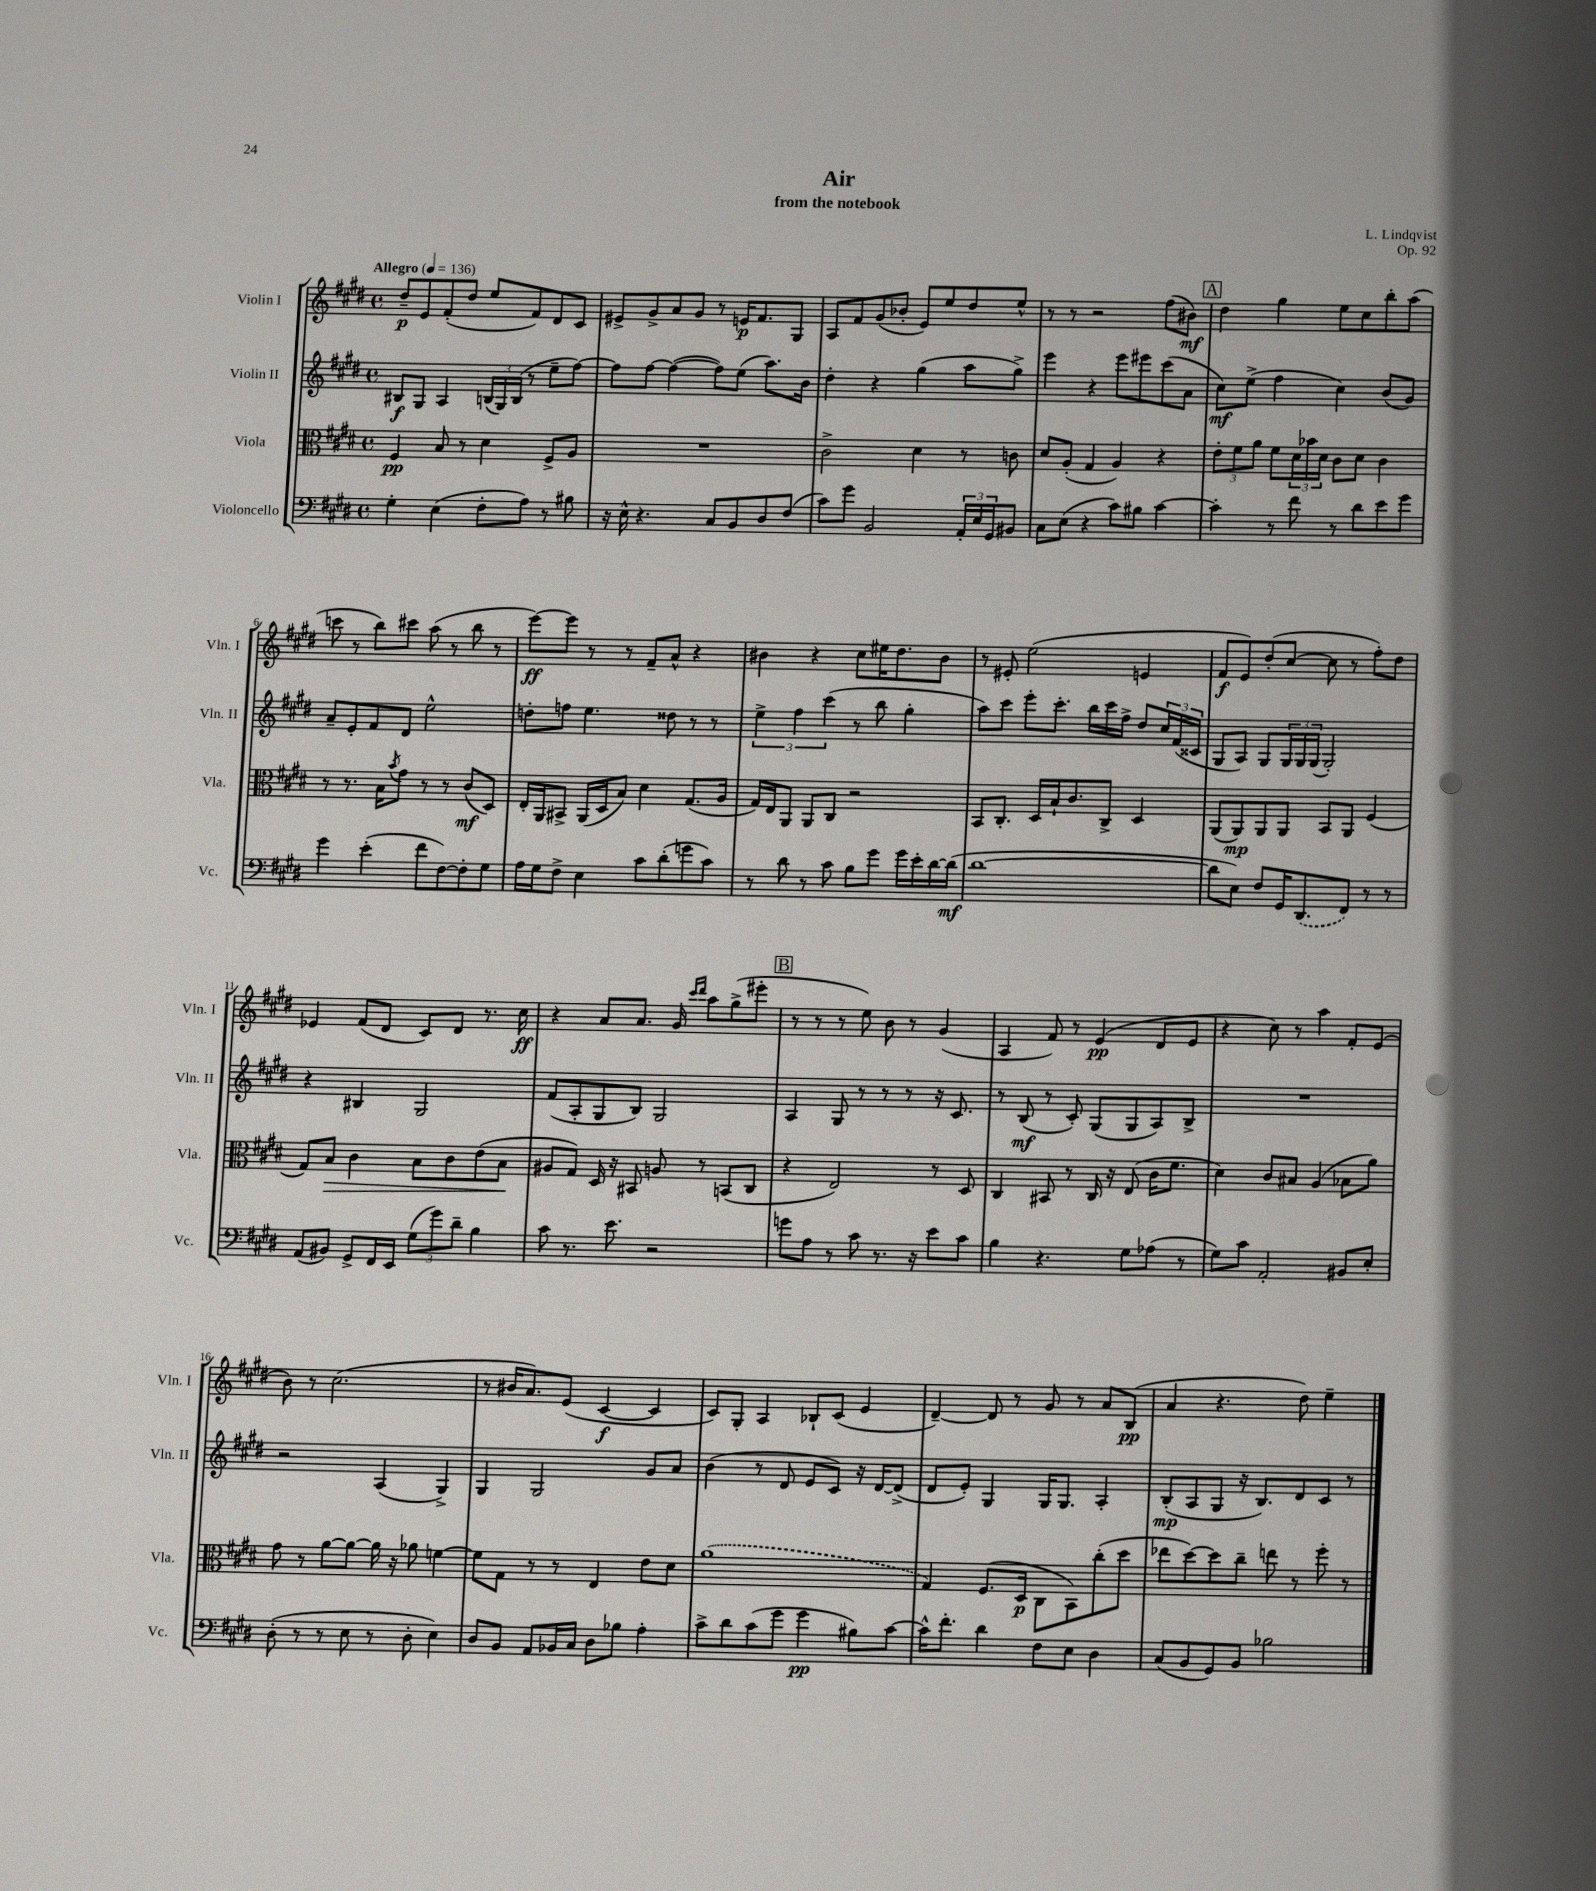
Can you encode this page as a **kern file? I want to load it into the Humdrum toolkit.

**kern	**kern	**kern	**kern
*staff4	*staff3	*staff2	*staff1
*clefF4	*clefC3	*clefG2	*clefG2
*k[f#c#g#d#]	*k[f#c#g#d#]	*k[f#c#g#d#]	*k[f#c#g#d#]
*M4/4	*M4/4	*M4/4	*M4/4
*met(c)	*met(c)	*met(c)	*met(c)
*MM136	*MM136	*MM136	*MM136
4G#'\	4F#/	8B#/L	8dd#~/L
.	.	8G#/J	8e/
(4E\	8B/	4A/	(8f#'/
.	8r	.	8dd#/J
8F#'\L	4d#\	(24B/LL	8ee/L
.	.	24G#/)	.
.	.	(24B/JJ	.
8A\J)	.	8r	8f#/)
8r	8F#^/L	8ee~\L	8d#/
8B#\	8A/J	[8ff#\J)	8c#/J
=	=	=	=
16r	1r	8ff#\]L	8e#^/L
16E^^\	.	.	.
4.r	.	[8ff#\J	8g#^/
.	.	(4ff#\_	8a/
.	.	.	8g#/J
8C#/L	.	8ff#\]L)	8r
8BB/	.	(8ee\J	16e/LK
.	.	.	8.f#/
8D#/	.	8.aa\L)	.
(8F#/J	.	.	8G#/J
.	.	16b\Jk	.
=	=	=	=
8c#\L)	2c#^\	4dd#'\	8A/L
8g#\J	.	.	8f#/
2BB/	.	4r	(8g#/
.	.	.	8b-'/J
.	4d#\	(4gg#\	8e/L)
.	.	.	8ee/
24AA'/LL	8r	8aa\L	8dd#/
24E/	.	.	.
24GG#/J	.	.	.
8BB#/J	8c\	8gg#^\J)	8ee^^/J
=	=	=	=
8C#\L	8d#/L	4eee\	8r
(8E\J	(8A'/J	.	8r
4r	4G#/	4r	2r
8c#\L)	4A/)	8eee\L	.
8B#\J	.	8eee#\	.
[4c#\	4r	(8ccc#\	(8ff#\L
.	.	8a\J	8b#\J)
=	=	=	=
4c#'\]	12e'\L	8cc#\L)	4dd#\
.	12f#\	.	.
.	.	(8ee^\J	.
.	12a\J	.	.
8r	8f#\L	4ff#\	4gg#\
8f#\	24d#\L	.	.
.	24b-\	.	.
.	24d#\JJ	.	.
8r	8c#\L	4cc#\)	8ee\L
8d#\L	8d#\J	.	8cc#\
8e\	4c#\	(8b/L	8bb'\
8g#\J	.	8g#/J)	(8aa\J
=	=	=	=
4g#\	8r	8a~/L	8ccc\
.	8.r	8e'/	8r
(4e'\	.	8f#/	8bb\L)
.	16B\LK	.	.
.	8qb/	.	.
.	8g#\J	8d#/J	8ccc#\J
8f#\L	8r	2ee^^\	(8aa\
[8F#\)	8r	.	8r
8F#'\]	(8c#/L	.	8bb\
8G#\J	8D#/J)	.	8r
=	=	=	=
16A\LL	16E'/LL	8dd'\L	[8eee\L)
16G#\J	16AA/J	.	.
8F#^\J	8BB#^/J	8ff\J	8eee\]J
4E\	(16AA/LL	4.ee\	8r
.	16D#/J	.	.
.	8B/J)	.	8r
8c#\L	4d#\	.	8f#~/L
(8d#'\	.	8dd##\	8a^^/J
8g\	(8.G#/L	8r	4r
8c#\J)	.	8r	.
.	16A/Jk	.	.
=	=	=	=
8r	16G#/LL)	6ee^\	4b#\
.	16E/J	.	.
8d#\	8AA/J	.	.
.	.	6ff#\	.
8r	8AA/L	.	4r
.	.	(6ccc#\	.
8c#\	8C#/J	.	.
8B\L	2r	8r	8cc#\L
8g#\J	.	8bb\	16ee#\K
.	.	.	8.dd#\
16g#\LL	.	4gg#'\	.
16e'\	.	.	.
[16d#\	.	.	8b#\J
(16d#\]JJ	.	.	.
=	=	=	=
[1d#	8BB/L	8aa\L)	8r
.	8.C#'/J	8ccc#\J	8e#'/
.	.	8eee'\L	(2ee\
.	16D#/LL	.	.
.	16B`/J	8.ccc#'\J	.
.	8.c#/	.	.
.	.	16bb\LL	.
.	8C#^/J	16ccc#\	.
.	.	16ff#^\JJ	.
.	4D#/	8dd#/L	4e/
.	.	24cc#/L	.
.	.	(24f#/	.
.	.	24c##/JJ	.
=	=	=	=
8d#\]L	(8AA/L	8G#/L	8f#/L
8E\J)	8AA/)	8A/J)	8e/)
8F#/L	8AA/	8G#/L	(8dd#'/
16GG#/K	8AA/J	24G#/L	[8cc#/J
.	.	24G#/	.
(8.DD#/	.	.	.
.	.	(24G#/JJ	.
.	8BB/L	2G#'/)	8cc#\]
8FF#/J)	8AA/J	.	8r
8r	(4F#/	.	8ff#'\L)
8r	.	.	8dd#\J
=	=	=	=
(8AA/L	8G#/L)	4r	4e-/
8BB#/J)	8B/J	.	.
8GG#^/L	4c#\	4B#/	(8f#/L
16FF#/L	.	.	8d#/J
16EE/JJ	.	.	.
(12G#\L	8B\L	2G#/	8c#/L)
12g#\)	.	.	.
.	8c#\	.	8d#/J
12d#~\J	.	.	.
4B\	(8e\	.	8.r
.	8B\J	.	.
.	.	.	16cc#\
=	=	=	=
8c#\	8A#/L	(8f#/L	4r
8.r	8G#/J)	8A'/	.
.	16D#/	8G#/	8a/L
8.e\	16r	.	.
.	8BB#/	8B/J)	8.a/J
2r	8A/	2G#/	.
.	.	.	16g#/
.	.	.	16qqccc#/LL
.	.	.	16qqddd#/JJ
.	8r	.	8aa\L
.	(8BB/L	.	(8gg#^\
.	8C#/J	.	8eee#'\J
=	=	=	=
8g\L	4r	4A/	8r
8A\J	.	.	8r
8r	2E/)	8G#/	8r
8c#\	.	8r	8ee\)
8.r	.	8r	8b\
.	.	8r	8r
16r	.	.	.
8e\L	8r	16r	(4g#/
.	.	8.c#/	.
8c#\J	8D#/	.	.
=	=	=	=
4B\	4C#/	8r	4A/
.	.	(8B/	.
4.r	8BB#/	8r	8f#/)
.	8r	8c#'/)	8r
.	16C#/	(8G#/L	(4e/
.	16r	.	.
8G#\L	(8E/	8G#/	.
(8A-\J	16c#\LK	8A/)	8d#/L
.	8.f#\J	.	.
8r	.	8B^/J	8e/J
=	=	=	=
8G#\L)	4d#\)	1r	4r
8c#\J	.	.	.
2AA'/	8c#/L	.	8cc#\)
.	8B#/J	.	8r
.	(4A/	.	4aa\
8BB#/L	8B-\L	.	8f#'/L
8E'/J	8a\J)	.	(8e/J
=	=	=	=
(8D#'\	8g#\	2r	8b\)
8r	8r	.	8r
8r	[8a\L	.	(2.cc#\
8E\	8a\_J	.	.
8r	16a\]	(4A/	.
.	16r	.	.
8D#'\	8a-\	.	.
4E\)	[4f\	4G#^/)	.
=	=	=	=
8D#/L	8f\]L	4G#/	8r
8BB/J	8G#\J	.	16b#/LK
.	.	.	8.a/)
8AA/L	8r	2G#/	.
16BB-/L	8r	.	(8e/J
16C#/JJ	.	.	.
8D#\L	4E/	.	[4c#/
8B-\J	.	.	.
4A'\	8e\L	8g#/L	4c#/]
.	8d#\J	8a/J	.
=	=	=	=
8c#^\L	(1a	(4b\	8c#/L)
8d#\	.	.	8G#'/J
(8c#\	.	8r	4A/
8g#\J	.	8d#/	.
4g#\	.	8e/L	8B-`/L
.	.	8c#/J)	(8c#/J
8B#\L)	.	16r	4e/
.	.	[16d#/LK	.
[8c#\J	.	(8d#^/]J	.
=	=	=	=
16c#^^\]LK	4G#/)	8d#/L	[4d#~/)
8.f#'\J	.	.	.
.	.	8e'/J)	.
4d#\	(8.F#/L	4G#/	8d#/]
.	.	.	8r
.	16D#/Jk	.	.
8F#\L	8C#\L	16G#/LK	8g#/
.	.	8.G#/J	.
8E\J	8BB\)	.	8r
4D#\	(8cc#'\	4A'/	8a/L
.	8dd#\J	.	(8B/J
=	=	=	=
(8C#/L	8ee-\L	(8B'/L	4a/
8BB/	[8dd#\)	8A/	.
8GG#/)	8dd#\]	8G#/J	4.r
8BB/J	8cc#~\J	16r	.
.	.	8.B/L)	.
2B-\	8ee\	.	.
.	8r	8d#/	8dd#\)
.	8ff#'\	8c#/J	4ee~\
.	8r	8r	.
==	==	==	==
*-	*-	*-	*-
